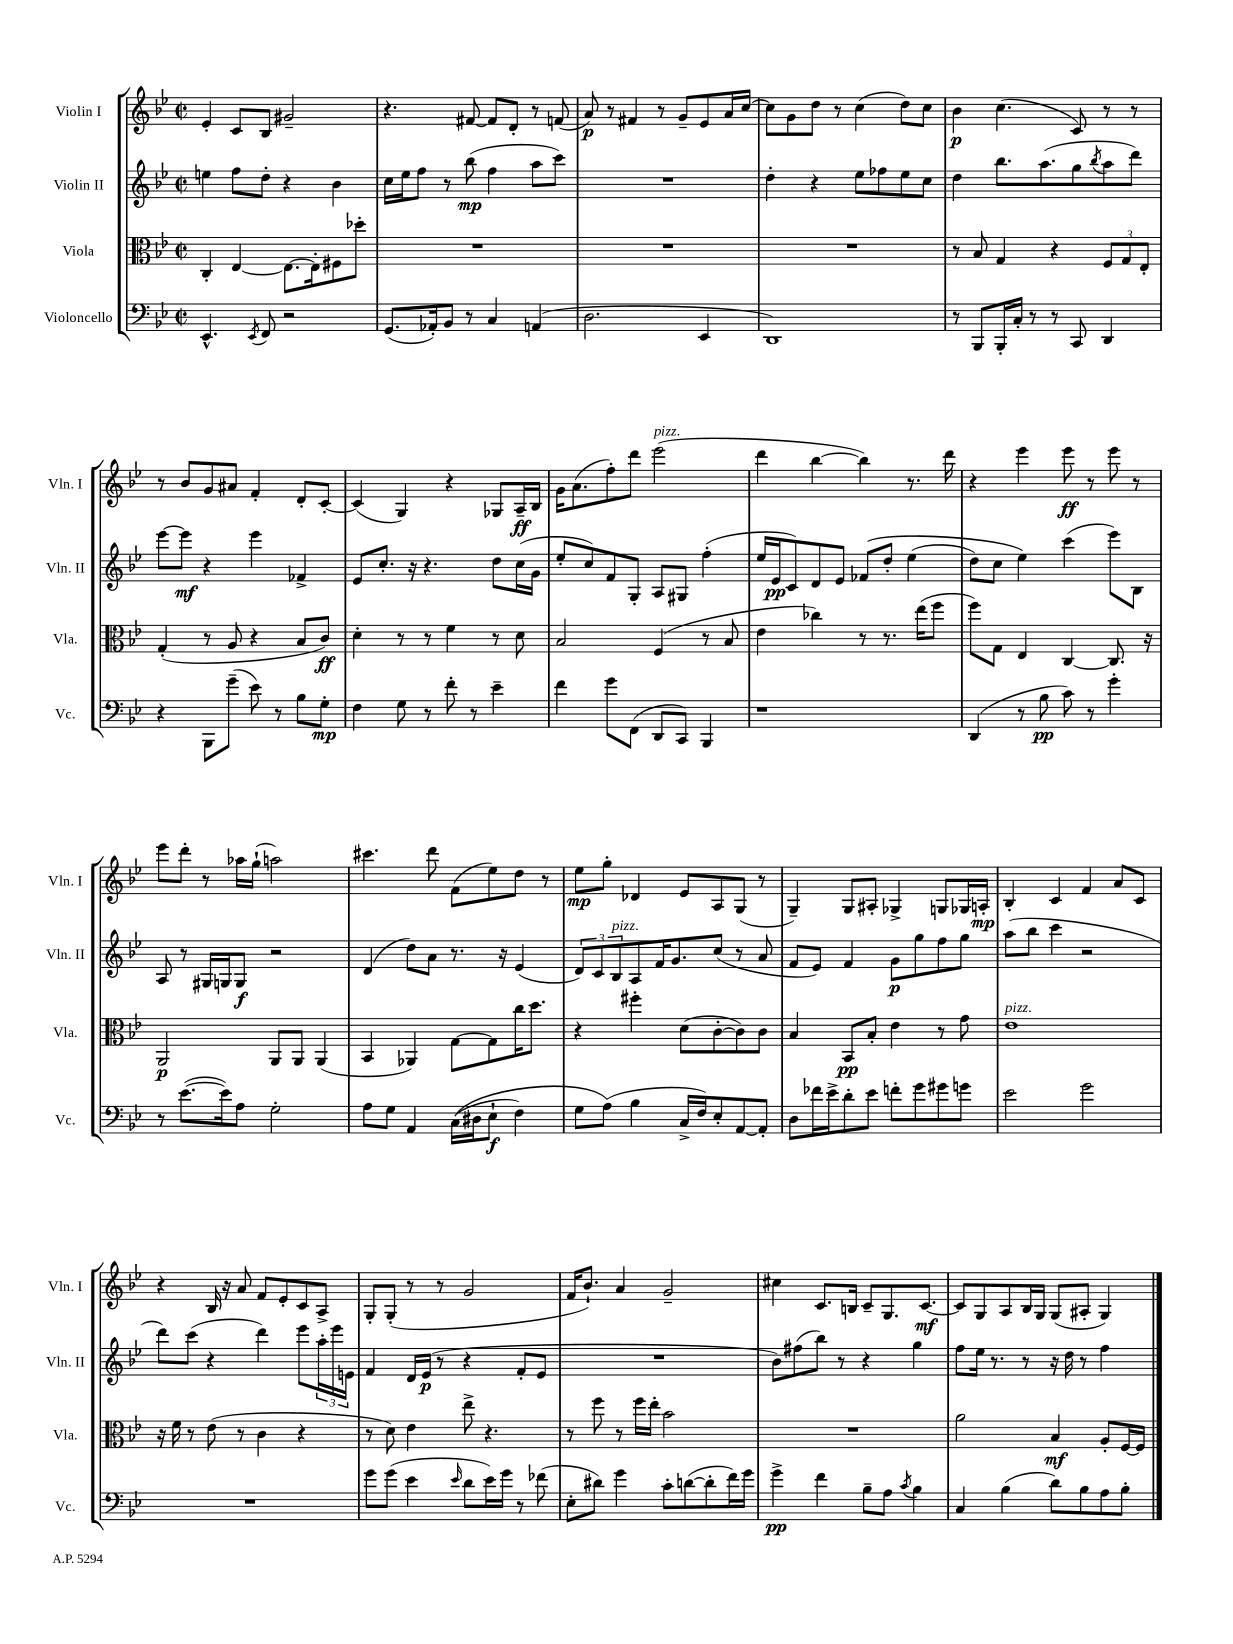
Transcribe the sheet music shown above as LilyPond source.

<<
\new StaffGroup <<
\new Staff = "s0" \with { instrumentName = "Violin I" shortInstrumentName = "Vln. I" } {
    \clef treble \key bes \major \defaultTimeSignature \time 2/2
    ees'4-. c'8 bes8 gis'2-- |
    r4. fis'8~ fis'8 d'8-. r8 f'8( |
    a'8\p) r8 fis'4 r8 g'8-- ees'8 a'16 c''16~ |
    c''8 g'8 d''8 r8 c''4( d''8) c''8 |
    bes'4\p c''4.( c'8) r8 r8 |
    r8 bes'8 g'8 ais'8 f'4-. d'8-. c'8~-. |
    c'4( g4) r4 ges8 a16--\ff bes16 |
    g'16 a'8.( f''8-.) d'''8 ees'''2^\markup { \italic "pizz." }( |
    d'''4 bes''4~ bes''4) r8. d'''16 |
    r4 ees'''4 ees'''8\ff r8 ees'''8 r8 |
    ees'''8 d'''8-. r8 aes''16 g''16-!( a''2) |
    cis'''4. d'''8 f'8( ees''8) d''8 r8 |
    ees''8\mp g''8-. des'4 ees'8 a8 g8( r8 |
    g4--) g8 ais8-. ges4-> g8 ges16 a16-.\mp |
    bes4-. c'4 f'4 a'8 c'8 |
    r4 bes16 r16 a'8 f'8 ees'8-. c'8 a8-> |
    g8-. g8-.( r8 r8 g'2 |
    f'16 bes'8.-!) a'4 g'2-- |
    cis''4 c'8. b16 c'8-- g8. c'8.~\mf |
    c'8 g8 a8 bes16 g16 g8( ais8-. g4) \bar "|." |
}
\new Staff = "s1" \with { instrumentName = "Violin II" shortInstrumentName = "Vln. II" } {
    \clef treble \key bes \major \defaultTimeSignature \time 2/2
    e''4 f''8 d''8-. r4 bes'4 |
    c''16 ees''16 f''8 r8 bes''8\mp( f''4 a''8 c'''8) |
    R1 |
    d''4-. r4 ees''8 fes''8 ees''8 c''8 |
    d''4 bes''8. a''8.( g''8 \acciaccatura { bes''8 } a''8 d'''8) |
    ees'''8~ ees'''8\mf r4 ees'''4 fes'4-> |
    ees'8 c''8.-. r16 r4. d''8 c''16( g'16 |
    ees''8-. c''8) f'8 g8-. a8 gis8 f''4-.( |
    ees''16 ees'16\pp c'8) d'8 ees'8 fes'8\( d''8-. ees''4( |
    d''8) c''8 ees''4\) c'''4( ees'''8) bes8 |
    a8 r8 gis16 g16 g8\f r2 |
    d'4( d''8) a'8 r8. r16 ees'4( |
    \tuplet 3/2 { d'8) c'8 bes8^\markup { \italic "pizz." } } a8 f'16 g'8. c''8( r8 a'8 |
    f'8 ees'8) f'4 g'8\p g''8 f''8 g''8 |
    a''8( bes''8 c'''4 r2 |
    d'''8) c'''8( r4 d'''4) ees'''8 \tuplet 3/2 { a''16-. ees'''16 e'16 } |
    f'4 d'16 ees'16\p( r8 r4 f'8-. ees'8 |
    R1 |
    bes'8) fis''8( bes''8) r8 r4 g''4 |
    f''8 ees''16 r8. r8 r16 d''16 r8 f''4 \bar "|." |
}
\new Staff = "s2" \with { instrumentName = "Viola" shortInstrumentName = "Vla." } {
    \clef alto \key bes \major \defaultTimeSignature \time 2/2
    c4-. ees4~ ees8.~ ees16-. fis8 des''8-. |
    R1 |
    R1 |
    R1 |
    r8 bes8 g4 r4 \tuplet 3/2 { f8 g8 ees8-. } |
    g4-.( r8 a8 r4 bes8 c'8\ff) |
    d'4-. r8 r8 f'4 r8 d'8 |
    bes2 f4( r8 bes8 |
    ees'4 ces''4) r8 r8. ees''16( f''8 |
    f''8) g8 ees4 c4~ c8. r16 |
    a,2\p a,8 a,8 a,4( |
    bes,4 aes,4) g8~ g8 c''16 d''8. |
    r4 fis''4-. d'8( c'8~-. c'8) c'8 |
    bes4 bes,8\pp bes8-. ees'4 r8 g'8 |
    ees'1^\markup { \italic "pizz." } |
    r16 f'16 r8 ees'8( r8 c'4 r4 |
    r8 d'8) ees'4 ees''8-> r4. |
    r8 f''8 r8 f''16 ees''16-. bes'2 |
    R1 |
    a'2 bes4\mf a8-. f16~ f16 \bar "|." |
}
\new Staff = "s3" \with { instrumentName = "Violoncello" shortInstrumentName = "Vc." } {
    \clef bass \key bes \major \defaultTimeSignature \time 2/2
    ees,4.-^ \acciaccatura { ees,8 } f,8 r2 |
    g,8.( aes,16-.) bes,8 r8 c4 a,4( |
    d2. ees,4 |
    d,1) |
    r8 bes,,8 bes,,16-. c16-. r8 r8 c,8 d,4 |
    r4 bes,,8 g'8--( ees'8) r8 bes8 g8-.\mp |
    f4 g8 r8 f'8-. r8 ees'4-- |
    f'4 g'8 f,8( d,8 c,8) bes,,4 |
    r1 |
    d,4( r8 bes8\pp c'8) r8 g'4-. |
    r8 ees'8.~( ees'16) a8 g2-. |
    a8 g8 a,4 c16(\( dis16 ees8-!\f f4) |
    g8 a8(\) bes4 c16-> f16) ees8-. a,8~ a,8-. |
    d8 fes'16 ees'16-> d'8-. ees'8 f'8-. g'8 gis'8 g'8 |
    ees'2 g'2 |
    R1 |
    g'8 g'8( ees'4 \grace { ees'16 } d'8 ees'16) g'16 r8 fes'8( |
    ees8-. dis'8) g'4 c'8-. d'8~( d'8-. f'16) g'16 |
    g'4->\pp f'4 bes8-- a8 \acciaccatura { c'8 } bes4 |
    c4 bes4( d'8) bes8 a8 bes8-. \bar "|." |
}
>>
>>
\layout { \context { \Score \remove "Bar_number_engraver" } }
